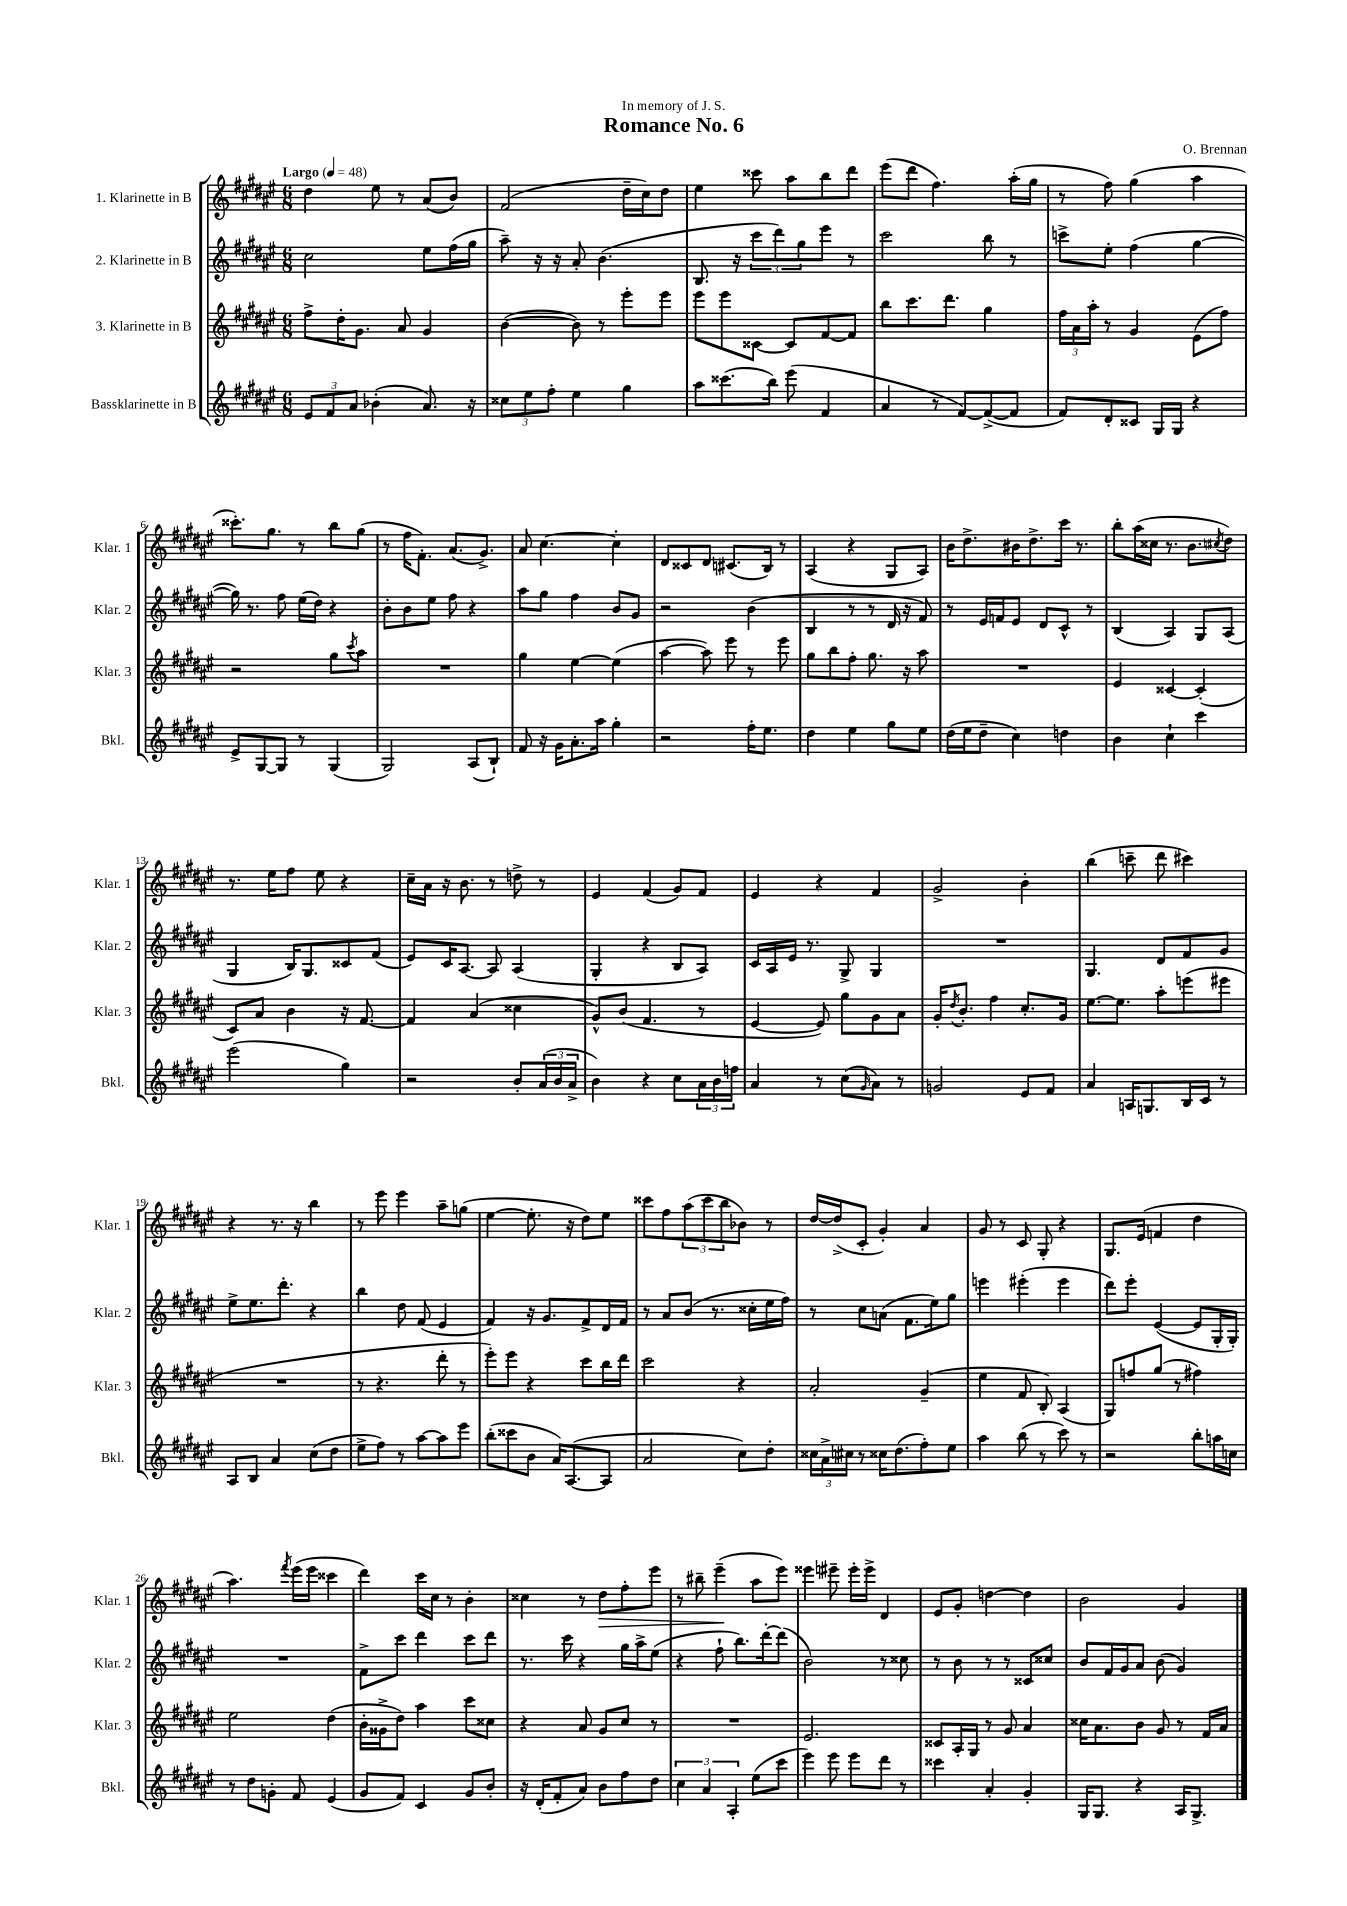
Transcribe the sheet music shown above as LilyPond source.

\header { title = "Romance No. 6" composer = "O. Brennan" dedication = "In memory of J. S." }
<<
\new StaffGroup <<
\new Staff = "s0" \with { instrumentName = "1. Klarinette in B" shortInstrumentName = "Klar. 1" } {
    \clef treble \key fis \major \numericTimeSignature \time 6/8 \tempo "Largo" 4 = 48
    dis''4 eis''8 r8 ais'8( b'8) |
    fis'2( dis''16-- cis''16) dis''8 |
    eis''4 cisis'''8 ais''8 b''8 dis'''8 |
    eis'''8( dis'''8 fis''4.) ais''16-.( gis''16 |
    r8 fis''8) gis''4( ais''4 |
    cisis'''8.-.) gis''8. r8 b''8 gis''8( |
    r8 fis''16 fis'8.-.) ais'8.( gis'8.->) |
    ais'8 cis''4.~ cis''4-. |
    dis'8 cisis'8 dis'8 cis'8.( b16) r8 |
    ais4( r4 gis8 ais8) |
    b'16 dis''8.-> bis'16 dis''8.-> cis'''16 r8. |
    b''8-. ais''16( cisis''16 r8. b'8. \acciaccatura { cis''8 } dis''8) |
    r8. eis''16 fis''8 eis''8 r4 |
    cis''16-- ais'16 r16 b'8. r8 d''8-> r8 |
    eis'4 fis'4( gis'8) fis'8 |
    eis'4 r4 fis'4 |
    gis'2-> b'4-. |
    b''4( c'''8-- dis'''8 cis'''4) |
    r4 r8. r16 b''4 |
    r8 eis'''8 eis'''4 ais''8-- g''8( |
    eis''4~ eis''8.-. r16 dis''8) eis''8 |
    cisis'''8 fis''8 \tuplet 3/2 { ais''8( cisis'''8 b''8 } bes'8) r8 |
    dis''16~ dis''16->( cis'8-. gis'4-.) ais'4 |
    gis'8 r8 cis'8 gis8-. r4 |
    gis8. eis'16( f'4 dis''4 |
    ais''4.) \acciaccatura { fis'''8 } eis'''16( eis'''16 cisis'''4 |
    dis'''4) cis'''16 cis''16 r8 b'4-. |
    cisis''4 r8 dis''8\> fis''8-. eis'''8 |
    r8 bis''8-- eis'''4--\!( ais''8 eis'''8) |
    eisis'''4 eis'''8-- eis'''16-. eis'''16-> dis'4 |
    eis'8 gis'8-. d''4~ d''4 |
    b'2 gis'4 \bar "|." |
}
\new Staff = "s1" \with { instrumentName = "2. Klarinette in B" shortInstrumentName = "Klar. 2" } {
    \clef treble \key fis \major \numericTimeSignature \time 6/8
    cis''2 eis''8 fis''16( gis''16 |
    ais''8--) r16 r16 ais'8-. b'4.( |
    b8. r16 \tuplet 3/2 { cis'''8 dis'''8) gis''8 } eis'''8 r8 |
    cis'''2 b''8 r8 |
    c'''8-> eis''8-. fis''4( gis''4~ |
    gis''16) r8. fis''8 eis''16( dis''16) r4 |
    b'8-. b'8 eis''8 fis''8 r4 |
    ais''8 gis''8 fis''4 b'8 gis'8 |
    r2 b'4( |
    b4 r8 r8 dis'16 r16 fis'8) |
    r8 eis'16 f'16 eis'8 dis'8 cis'8-^ r8 |
    b4( ais4) gis8 ais8( |
    gis4 b16) gis8. cisis'8 fis'8( |
    eis'8) cis'16 ais8.~ ais8 ais4( |
    gis4-. r4 b8 ais8) |
    cis'16 ais16 eis'16 r8. gis8-> gis4 |
    R2. |
    gis4. dis'8 fis'8 gis'8 |
    eis''8-> eis''8. dis'''8.-. r4 |
    b''4 dis''8 fis'8( eis'4 |
    fis'4) r16 gis'8. fis'8-> dis'16 fis'16 |
    r8 ais'8 b'8( r8. cisis''16-. eis''16 fis''16) |
    r8 cis''8 a'8( fis'8. eis''16) gis''8 |
    e'''4 eis'''4-.( eis'''4 |
    dis'''8) eis'''8-. eis'4~( eis'8 gis16-. gis16-.) |
    R2. |
    fis'8-> cis'''8 dis'''4 cis'''8 dis'''8 |
    r8. cis'''16 r4 gis''16 ais''16-> eis''8( |
    r4 fis''8-! b''8.) dis'''16~-. dis'''8( |
    b'2) r8 cisis''8 |
    r8 b'8 r8 r8 cisis'8 cisis''8 |
    b'8 fis'16 gis'16 ais'8 b'8( gis'4) \bar "|." |
}
\new Staff = "s2" \with { instrumentName = "3. Klarinette in B" shortInstrumentName = "Klar. 3" } {
    \clef treble \key fis \major \numericTimeSignature \time 6/8
    fis''8-> dis''16-. gis'8. ais'8 gis'4 |
    b'4~( b'8) r8 eis'''8-. eis'''8 |
    eis'''8 eis'''8 cisis'8~ cisis'8 fis'8~ fis'8 |
    b''8 cis'''8. dis'''8. gis''4 |
    \tuplet 3/2 { fis''16 ais'16 ais''16-. } r8 gis'4 eis'8( fis''8) |
    r2 gis''8 \acciaccatura { cis'''8 } ais''8 |
    R2. |
    gis''4 eis''4~ eis''4( |
    ais''4~ ais''8) eis'''8 r8 eis'''8 |
    gis''8 b''8 fis''8-. gis''8. r16 ais''8 |
    R2. |
    eis'4 cisis'4~ cisis'4-.( |
    cis'8) ais'8 b'4 r16 fis'8.~ |
    fis'4 ais'4( cisis''4 |
    gis'8-^) b'8( fis'4. r8 |
    eis'4~ eis'8) gis''8 gis'8 ais'8 |
    gis'16-. \acciaccatura { dis''8 } b'8.-. fis''4 cis''8.-. gis'16 |
    eis''8.~ eis''8. ais''8-. e'''8( eis'''8 |
    R2. |
    r8 r4. dis'''8-. r8 |
    eis'''8-.) eis'''8 r4 cis'''8 b''16 dis'''16 |
    cis'''2 r4 |
    ais'2-. gis'4--( |
    eis''4 fis'8 b8-.) ais4( |
    gis8) f''8 gis''8( r8 fis''4) |
    eis''2 dis''4( |
    b'16-. gisis'16-> dis''8) ais''4 cis'''8 cisis''8 |
    r4 ais'8 gis'8 cis''8 r8 |
    R2. |
    eis'2. |
    cisis'8 ais16-. gis16 r8 gis'8 ais'4 |
    cisis''16 ais'8. b'8 gis'8 r8 fis'16 ais'16 \bar "|." |
}
\new Staff = "s3" \with { instrumentName = "Bassklarinette in B" shortInstrumentName = "Bkl." } {
    \clef treble \key fis \major \numericTimeSignature \time 6/8
    \tuplet 3/2 { eis'8 fis'8 ais'8 } bes'4-.( ais'8.) r16 |
    \tuplet 3/2 { cisis''8 eis''8 fis''8-. } eis''4 gis''4 |
    ais''8 cisis'''8.( b''16) eis'''8( fis'4 |
    ais'4 r8 fis'8~) fis'8~->( fis'8 |
    fis'8) dis'8-. cisis'8 gis16 gis16 r4 |
    eis'8-> gis8~ gis8 r8 gis4( |
    gis2) ais8( b8-!) |
    fis'8 r16 gis'16 ais'8.-. ais''16 gis''4-. |
    r2 fis''16-. eis''8. |
    dis''4 eis''4 gis''8 eis''8 |
    dis''16( eis''16 dis''8-- cis''4) d''4 |
    b'4 cis''4-! cis'''4 |
    eis'''2( gis''4) |
    r2 b'8-. \tuplet 3/2 { ais'16( b'16 ais'16-> } |
    b'4) r4 cis''8 \tuplet 3/2 { ais'16 b'16 f''16 } |
    ais'4 r8 cis''8( \grace { gis'16 } ais'8) r8 |
    g'2 eis'8 fis'8 |
    ais'4 a16 g8. b16 cis'16 r8 |
    ais8 b8 ais'4 cis''8( dis''8 |
    eis''8-> fis''8) r8 ais''8~ ais''8 eis'''8 |
    b''8-.( cisis'''8 b'8 ais'16) ais8.~( ais8 |
    ais'2 cis''8) dis''8-. |
    \tuplet 3/2 { cisis''16 ais'16-> cis''16 } r8 cisis''16 dis''8.( fis''8-.) eis''8 |
    ais''4 b''8( r8 cis'''8) r8 |
    r2 b''8-. a''16 c''16 |
    r8 dis''8 g'8-. fis'8 eis'4( |
    gis'8 fis'8) cis'4 gis'8 b'8-. |
    r16 dis'16-.( fis'8-. ais'8) b'8 fis''8 dis''8 |
    \tuplet 3/2 { cis''4 ais'4 ais4-. } eis''8( cis'''8 |
    eis'''4) eis'''8 eis'''8 dis'''8 r8 |
    cisis'''4 ais'4-. gis'4-. |
    gis16 gis8. r4 ais16 gis8.-> \bar "|." |
}
>>
>>
